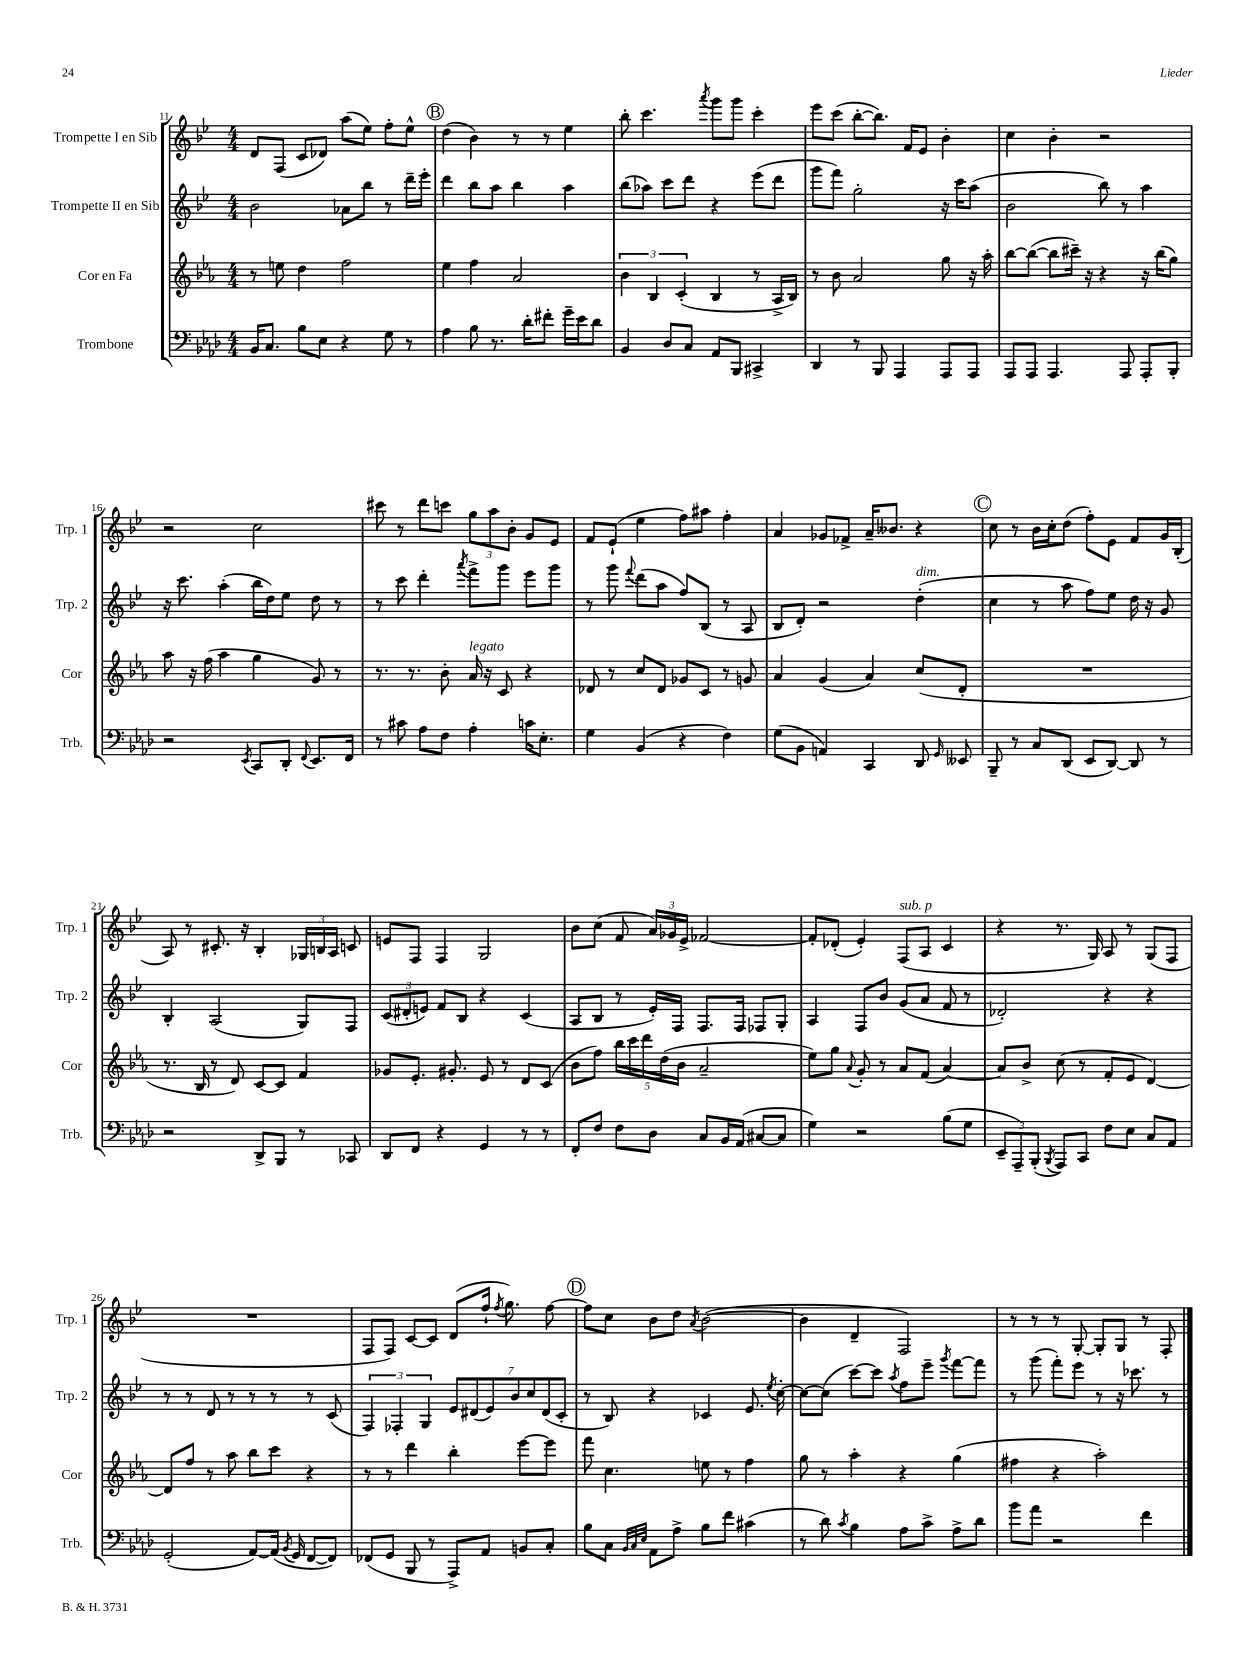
<<
\new StaffGroup <<
\new Staff = "s0" \with { instrumentName = "Trompette I en Sib" shortInstrumentName = "Trp. 1" } {
    \clef treble \key bes \major \numericTimeSignature \time 4/4
    \autoBeamOff d'8[ f8]( c'8[ des'8]) a''8[( ees''8]) f''8[-. ees''8]-^ |
    \mark \markup { \circle "B" } d''4( bes'4) r8 r8 ees''4 |
    bes''8-. c'''4. \acciaccatura { a'''8 } g'''8[ g'''8] c'''4-. |
    ees'''8[ c'''8]( bes''8[~-. bes''8.]) f'16[ ees'8] bes'4-. |
    c''4 bes'4-. r2 |
    r2 c''2 |
    cis'''8 r8 d'''8[ c'''8] \tuplet 3/2 { g''8[ a''8 bes'8]-. } g'8[ ees'8] |
    f'8[ ees'8]-!( ees''4 f''8[) ais''8] f''4-. |
    a'4 ges'8[ fes'8]-> a'16[-- beses'8.] r4 |
    \mark \markup { \circle "C" } c''8 r8 bes'16[ c''16-. d''8]( f''8[-.) ees'8] f'8[ g'16 bes16]-.( |
    a8) r8 cis'8.-. r16 bes4-. \tuplet 3/2 { ges16[ b16 a16] } c'8 |
    e'8[ f8] f4 g2 |
    bes'8[ c''8]( f'8 \tuplet 3/2 { a'16[) ges'16 ees'16]-> } fes'2~ |
    fes'8[-. des'8]-.( ees'4-.) f8[^\markup { \italic "sub. p" }( a8] c'4 |
    r4 r8. g16) a8 r8 g8[( f8] |
    R1 |
    f8[ f8]) c'8[~ c'8] d'8[( f''16]-! \acciaccatura { f''8 } g''8.) f''8~ |
    \mark \markup { \circle "D" } f''8[ c''8] bes'8[ d''8] \acciaccatura { a'8 } bes'2~( |
    bes'4 d'4-- f2) |
    r8 r8 r8 g8~-. g8[-. g8] r8 f8-. \bar "|." |
}
\new Staff = "s1" \with { instrumentName = "Trompette II en Sib" shortInstrumentName = "Trp. 2" } {
    \clef treble \key bes \major \numericTimeSignature \time 4/4
    \autoBeamOff bes'2 aes'8[ bes''8] r8 d'''16[-- ees'''16]-. |
    \mark \markup { \circle "B" } d'''4 bes''8[ a''8] bes''4 a''4 |
    bes''8[( aes''8]) c'''8[ d'''8] r4 ees'''8[( d'''8] |
    g'''8[ f'''8]) g''2-. r16 c'''16[ a''8]( |
    bes'2 bes''8) r8 a''4 |
    r16 c'''8. a''4-.( bes''16[ d''16) ees''8] d''8 r8 |
    r8 c'''8 d'''4-. \acciaccatura { a'''8 } f'''8[-> g'''8] ees'''8[ g'''8] |
    r8 g'''8 \appoggiatura { f'''8 } d'''8[( a''8] f''8[) bes8]( r8 a8 |
    bes8[ d'8]-.) r2 d''4-.^\markup { \italic "dim." }( |
    \mark \markup { \circle "C" } c''4 r8 a''8 f''8[) ees''8] d''16 r16 g'8 |
    bes4-. a2( g8[) f8] |
    \tuplet 3/2 { c'8[( dis'8-. e'8]) } f'8[ bes8] r4 c'4( |
    a8[ bes8] r8 ees'16[-.) f16] f8.[ f16] fes8[ g8]-. |
    a4 f8[ bes'8] g'8[( a'8] f'8 r8 |
    des'2-.) r4 r4 |
    r8 r8 d'8 r8 r8 r8 r8 c'8( |
    \tuplet 3/2 { f4) fes4-. g4 } \tuplet 7/4 { ees'8[ dis'8( ees'8) bes'8 c''8 dis'8( c'8]-. } |
    \mark \markup { \circle "D" } r8 bes8) r4 ces'4 ees'8. \acciaccatura { ees''8 } c''16~-. |
    c''8[~ c''8]( c'''8[~) c'''8] \acciaccatura { a''8 } f''8[ ees'''8]-- \acciaccatura { g'''8 } f'''8[~ f'''8] |
    r8 g'''8( f'''8[-.) ees'''8] r8 r16 ces'''8. r8 \bar "|." |
}
\new Staff = "s2" \with { instrumentName = "Cor en Fa" shortInstrumentName = "Cor" } {
    \clef treble \key ees \major \numericTimeSignature \time 4/4
    \autoBeamOff r8 e''8 d''4 f''2 |
    \mark \markup { \circle "B" } ees''4 f''4 aes'2 |
    \tuplet 3/2 { bes'4 bes4 c'4-.( } bes4 r8 aes16[-> bes16]) |
    r8 bes'8 aes'2 g''8 r16 aes''16-. |
    bes''8[~ bes''8]~( bes''8[ cis'''16]--) r16 r4 r16 bes''16[( g''8]) |
    aes''8 r16 f''16( aes''4 g''4 g'8) r8 |
    r8. r8. bes'8-. aes'16^\markup { \italic "legato" } r16 c'8 r4 |
    des'8 r8 c''8[ des'8] ges'8[ c'8] r8 g'8 |
    aes'4 g'4( aes'4) c''8[( d'8]-. |
    \mark \markup { \circle "C" } R1 |
    r8. bes16 r8 d'8) c'8[~ c'8] f'4 |
    ges'8[ ees'8.]-. gis'8.-. ees'8 r8 d'8[ c'8]( |
    bes'8[ f''8]) \tuplet 5/4 { bes''16[ c'''16 d'''16 d''16( bes'16] } aes'2-- |
    ees''8[) g''8] \appoggiatura { aes'8 } g'8-. r8 aes'8[ f'8]( aes'4~) |
    aes'8[ bes'8]-> c''8( r8 f'8[-. ees'8] d'4~) |
    d'8[ f''8] r8 aes''8 bes''8[ c'''8] r4 |
    r8 r8 d'''4 bes''4-. ees'''8[~ ees'''8] |
    \mark \markup { \circle "D" } f'''8 c''4. e''8 r8 f''4 |
    g''8 r8 aes''4-. r4 g''4( |
    fis''4 r4 aes''2-.) \bar "|." |
}
\new Staff = "s3" \with { instrumentName = "Trombone" shortInstrumentName = "Trb." } {
    \clef bass \key aes \major \numericTimeSignature \time 4/4
    \autoBeamOff bes,16[ c8.] bes8[ ees8] r4 g8 r8 |
    \mark \markup { \circle "B" } aes4 bes8 r8. des'16[-. fis'8]-. g'16[-- ees'16 des'8] |
    bes,4 des8[ c8] aes,8[ bes,,8] cis,4-> |
    des,4 r8 bes,,8 aes,,4 aes,,8[ aes,,8] |
    aes,,8[ aes,,8] aes,,4. aes,,8 aes,,8[-. bes,,8]-. |
    r2 \acciaccatura { ees,8 } c,8[ des,8]-. \appoggiatura { f,8 } ees,8.[ f,16] |
    r8 cis'8 aes8[ f8] aes4-. c'16[ ees8.]-. |
    g4 bes,4( r4 f4) |
    g8[( bes,8] a,4) c,4 des,8 \grace { g,16 } eeses,8 |
    \mark \markup { \circle "C" } bes,,8-- r8 c8[ des,8]( ees,8[ des,8]~) des,8 r8 |
    r2 des,8[-> bes,,8] r8 ces,8 |
    des,8[ f,8] r4 g,4 r8 r8 |
    f,8[-. f8] f8[ des8] c8[ bes,16 aes,16]( cis8[~ cis8] |
    g4) r2 bes8[( g8] |
    \tuplet 3/2 { ees,8[-- aes,,8--) bes,,8]-.( } \acciaccatura { bes,,8 } aes,,8[) c,8] f8[ ees8] c8[ aes,8] |
    g,2-.( aes,8[~) aes,16]( \acciaccatura { bes,8 } g,16 f,8[~ f,8]) |
    fes,8[( g,8] bes,,8 r8 aes,,8[->) aes,8] b,8[ c8]-. |
    \mark \markup { \circle "D" } bes8[ c8] \grace { bes,32[ c32 ees32] } aes,8[ aes8]-> bes8[ f'8] cis'4( |
    r8 des'8) \acciaccatura { c'8 } bes4 aes8[ c'8]-> aes8[-> des'8] |
    bes'8[ aes'8] r2 f'4 \bar "|." |
}
>>
>>
\layout { \context { \Score currentBarNumber = #11 } }
